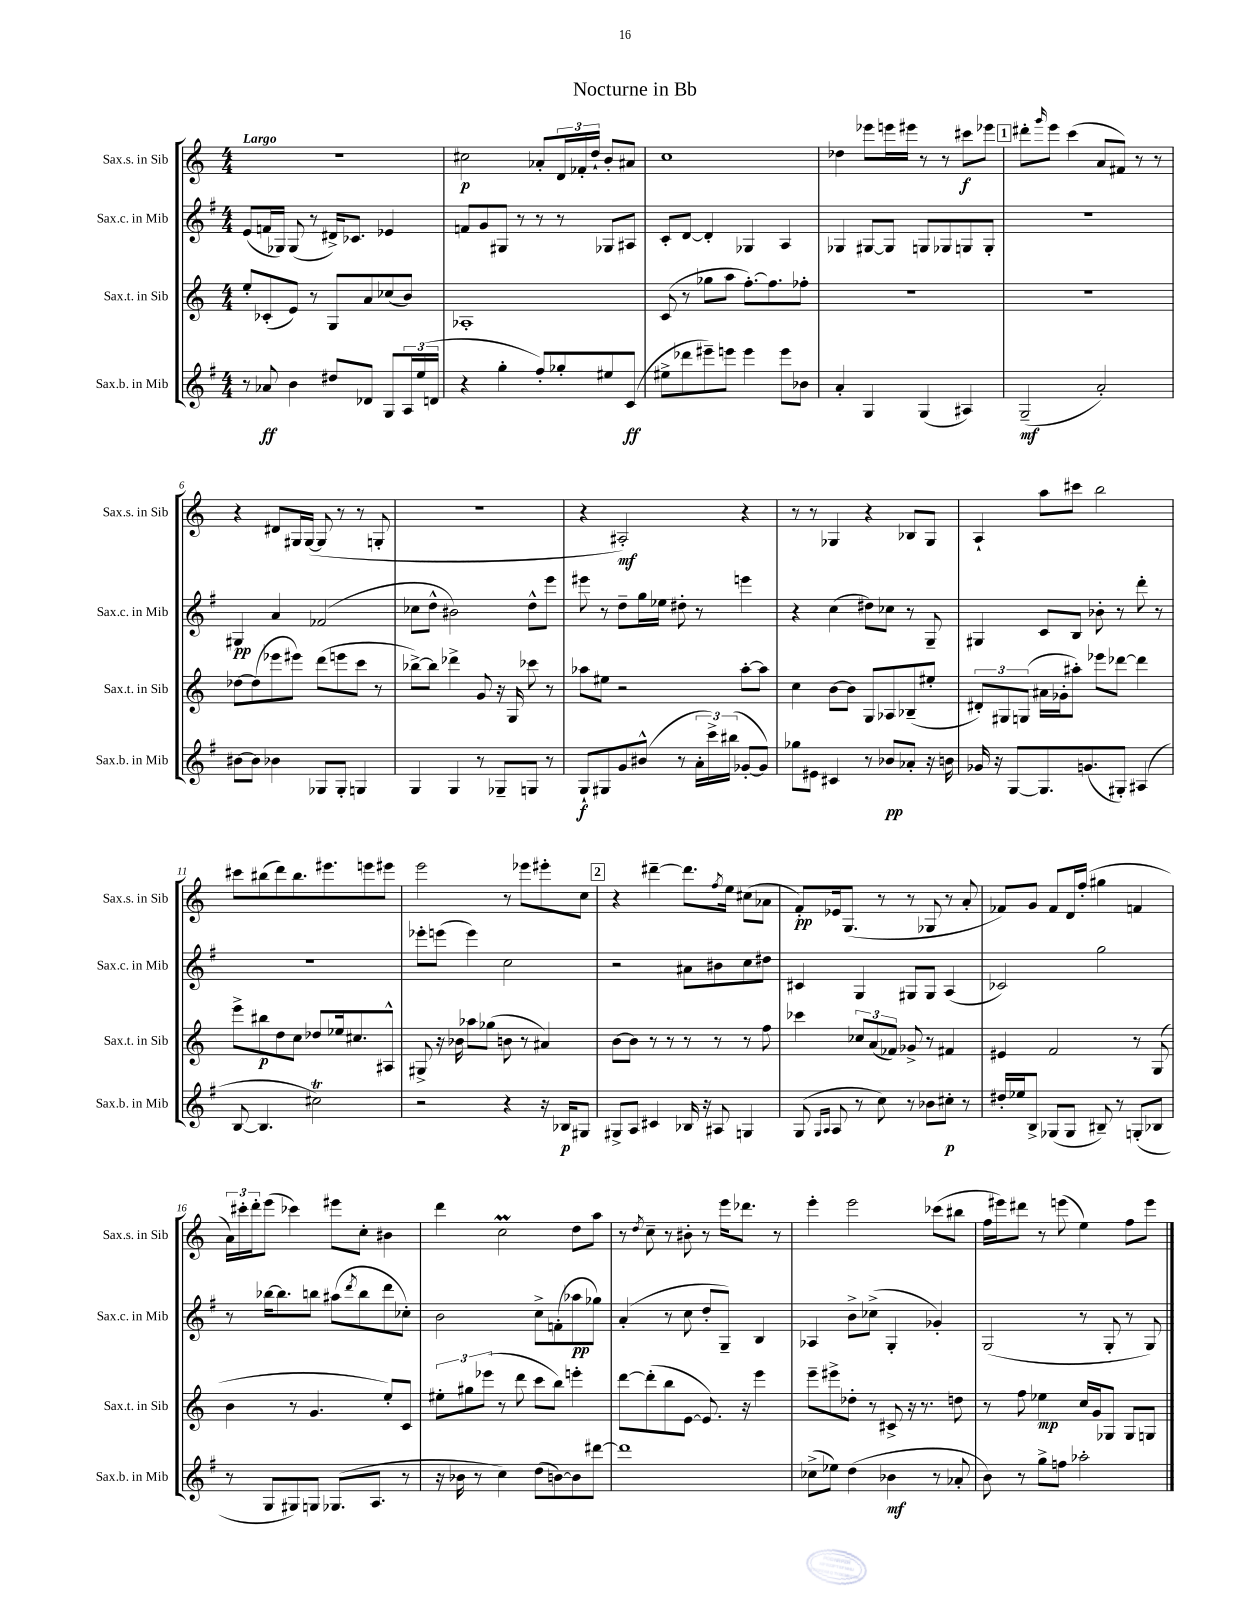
\header { title = "Nocturne in Bb" }
<<
\new StaffGroup <<
\new Staff = "s0" \with { instrumentName = "Sax.s. in Sib" shortInstrumentName = "Sax.s. in Sib" } {
    \clef treble \key c \major \numericTimeSignature \time 4/4 \tempo "Largo"
    R1 |
    cis''2\p aes'8-. \tuplet 3/2 { d'16 fes'16-. d''16-! } b'8-. ais'8 |
    c''1 |
    des''4 ees'''8 e'''16 eis'''16 r8 r8 cis'''8\f ees'''8 |
    \mark \markup { \box "1" } dis'''8-. \grace { g'''16 } e'''8 c'''4( a'8 fis'8) r8 r8 |
    r4 dis'8 gis16 gis16~( gis8 r8 r8 g8-. |
    R1 |
    r4 ais2-.\mf) r4 |
    r8 r8 ges4 r4 bes8 ges8 |
    a4-! a''8 cis'''8 b''2 |
    cis'''8 bis''8( d'''8) bis''8. eis'''8. e'''8 eis'''8 |
    e'''2 r8 ees'''8 eis'''8-. c''8 |
    \mark \markup { \box "2" } r4 dis'''4~-- dis'''8. \acciaccatura { f''8 } e''16 cis''8( aes'8 |
    f'8-.\pp) ees'16 g8.( r8 r8 ges8 r8 a'8-. |
    fes'8) g'8 fes'8 d'16 f''16-.( gis''4 f'4 |
    \tuplet 3/2 { a'16) cis'''16-. d'''16-. } e'''8( ces'''4) eis'''8 c''8-. bis'4 |
    d'''4 c''2\prall d''8 a''8 |
    r8 \acciaccatura { d''8 } c''8-- r8 bis'8-. r8 e'''16 des'''8. r8 |
    e'''4-. e'''2 ces'''8( bis''8 |
    f''16 eis'''16) dis'''8 r8 e'''8( e''4) f''8 e'''8 \bar "|." |
}
\new Staff = "s1" \with { instrumentName = "Sax.c. in Mib" shortInstrumentName = "Sax.c. in Mib" } {
    \clef treble \key g \major \numericTimeSignature \time 4/4
    e'8( f'16 ges16) ges8( r8 dis'16->) ces'8. ees'4 |
    f'8 g'8 gis8 r8 r8 r8 ges8 ais8 |
    c'8-. d'8~ d'4-. ges4 a4 |
    ges4 gis8~ gis8 g8 ges8 g8 g8-. |
    \mark \markup { \box "1" } R1 |
    gis4\pp a'4 fes'2( |
    ces''8 d''8-^ bis'2) d''8-^ e'''8 |
    eis'''8 r8 d''8-- g''16 ees''16 dis''8-. r8 e'''4 |
    r4 c''4( dis''8) ces''8 r8 g8-- |
    gis4 c'8 b8 bes'8-. r8 d'''8-. r8 |
    R1 |
    ees'''8-. e'''8( e'''4) c''2 |
    \mark \markup { \box "2" } r2 ais'8 bis'8 c''8 dis''8 |
    cis'4 g4 gis8 gis8 a4( |
    ces'2) g''2 |
    r8 bes''16~ bes''8. b''8 ais''8( \acciaccatura { d'''8 } b''8 d'''8 ces''8-.) |
    b'2 c''8-> f'8-.( aes''8\pp ges''8) |
    a'4-.( r8 c''8 d''8-. g8--) b4 |
    aes4 b'8-> ces''8->( g4-. ges'4-.) |
    g2( r8 g8-. r8 g8) \bar "|." |
}
\new Staff = "s2" \with { instrumentName = "Sax.t. in Sib" shortInstrumentName = "Sax.t. in Sib" } {
    \clef treble \key c \major \numericTimeSignature \time 4/4
    e''8-. ces'8-.( e'8) r8 g8 a'8 ces''8( b'8) |
    aes1-. |
    c'8( r8 ges''8 a''8 f''8.~-.) f''8. fes''8-. |
    R1 |
    \mark \markup { \box "1" } R1 |
    des''8~ des''8( ees'''8 eis'''8) d'''8( e'''8 c'''8 r8 |
    bes''8~->) bes''8 des'''4-> g'8 r16 g16 ces'''8 r8 |
    aes''8 eis''8 r2 aes''8~-. aes''8 |
    c''4 b'8~ b'8 g8 aes8 bes8--( eis''8-. |
    \tuplet 3/2 { dis'8-.) gis8 g8( } ais'16 ges'16-. ais''8-.) ees'''8 des'''8~ des'''4 |
    e'''8-> bis''8\p d''8 c''8 des''8 ees''16 cis''8. ais8-^ |
    gis8-> r16 bes'16 aes''8 ges''8( b'8 r8 ais'4) |
    \mark \markup { \box "2" } b'8~ b'8 r8 r8 r8 r8 r8 f''8 |
    ces'''4 \tuplet 3/2 { ces''8 a'8( fes'8) } ges'8-> r8 fis'4 |
    eis'4 f'2 r8 g8( |
    b'4 r8 g'4. e''8-.) c'8 |
    \tuplet 3/2 { eis''8-. gis''8 ees'''8( } r8 d'''8 c'''8 b''8) e'''4-. |
    d'''8~ d'''8-.( b''8 e'8~ e'8.) r16 e'''4 |
    e'''8-- eis'''8-> des''8-. r8 cis'8-> r16 r8. d''8 |
    r8 f''8 ees''4\mp c''16 g'16 ges8 ges8 g8 \bar "|." |
}
\new Staff = "s3" \with { instrumentName = "Sax.b. in Mib" shortInstrumentName = "Sax.b. in Mib" } {
    \clef treble \key g \major \numericTimeSignature \time 4/4
    r8 aes'8\ff b'4 dis''8 des'8 g8 \tuplet 3/2 { a16 e''16( d'16 } |
    r4 g''4-. fis''8-.) ges''8-. eis''8 c'8\ff( |
    eis''8-> des'''8 eis'''8--) e'''8 e'''4 e'''8 bes'8 |
    a'4-. g4 g4( ais4) |
    \mark \markup { \box "1" } g2--\mf( a'2-.) |
    bis'8~ bis'8 bes'4 ges8 ges8-. g4 |
    g4 g4 r8 ges8-- g8 r8 |
    g8-!\f gis8 g'8 bis'8-^( r8 \tuplet 3/2 { a'16-. c'''16->) bis''16( } ges'8~-. ges'8) |
    ges''8 eis'8 cis'4 r8 bes'8\pp aes'8-. r16 b'16 |
    ges'16 r16 g8~ g8. g'8.( gis8-.) ais4( |
    b8~ b4. cis''2\trill) |
    r2 r4 r16 bes16\p gis8 |
    \mark \markup { \box "2" } gis8-> a8 cis'4 bes16 r16 ais8 g4 |
    g8( \grace { g16 a16 } a8 r8 c''8) r8 bes'8 cis''8-.\p r8 |
    dis''16-. ees''16 b8-> ges8( ges8 bis8--) r8 g8-.( bes8 |
    r8 g8 gis8) g8 ges8.( a8. r8 |
    r16 bes'16 r8 c''4) d''8( b'8~) b'8 dis'''8~ |
    dis'''1 |
    ces''8->( ees''8) d''4( bes'4\mf r8 aes'8-. |
    b'8) r8 g''8-> f''8 aes''2-. \bar "|." |
}
>>
>>
